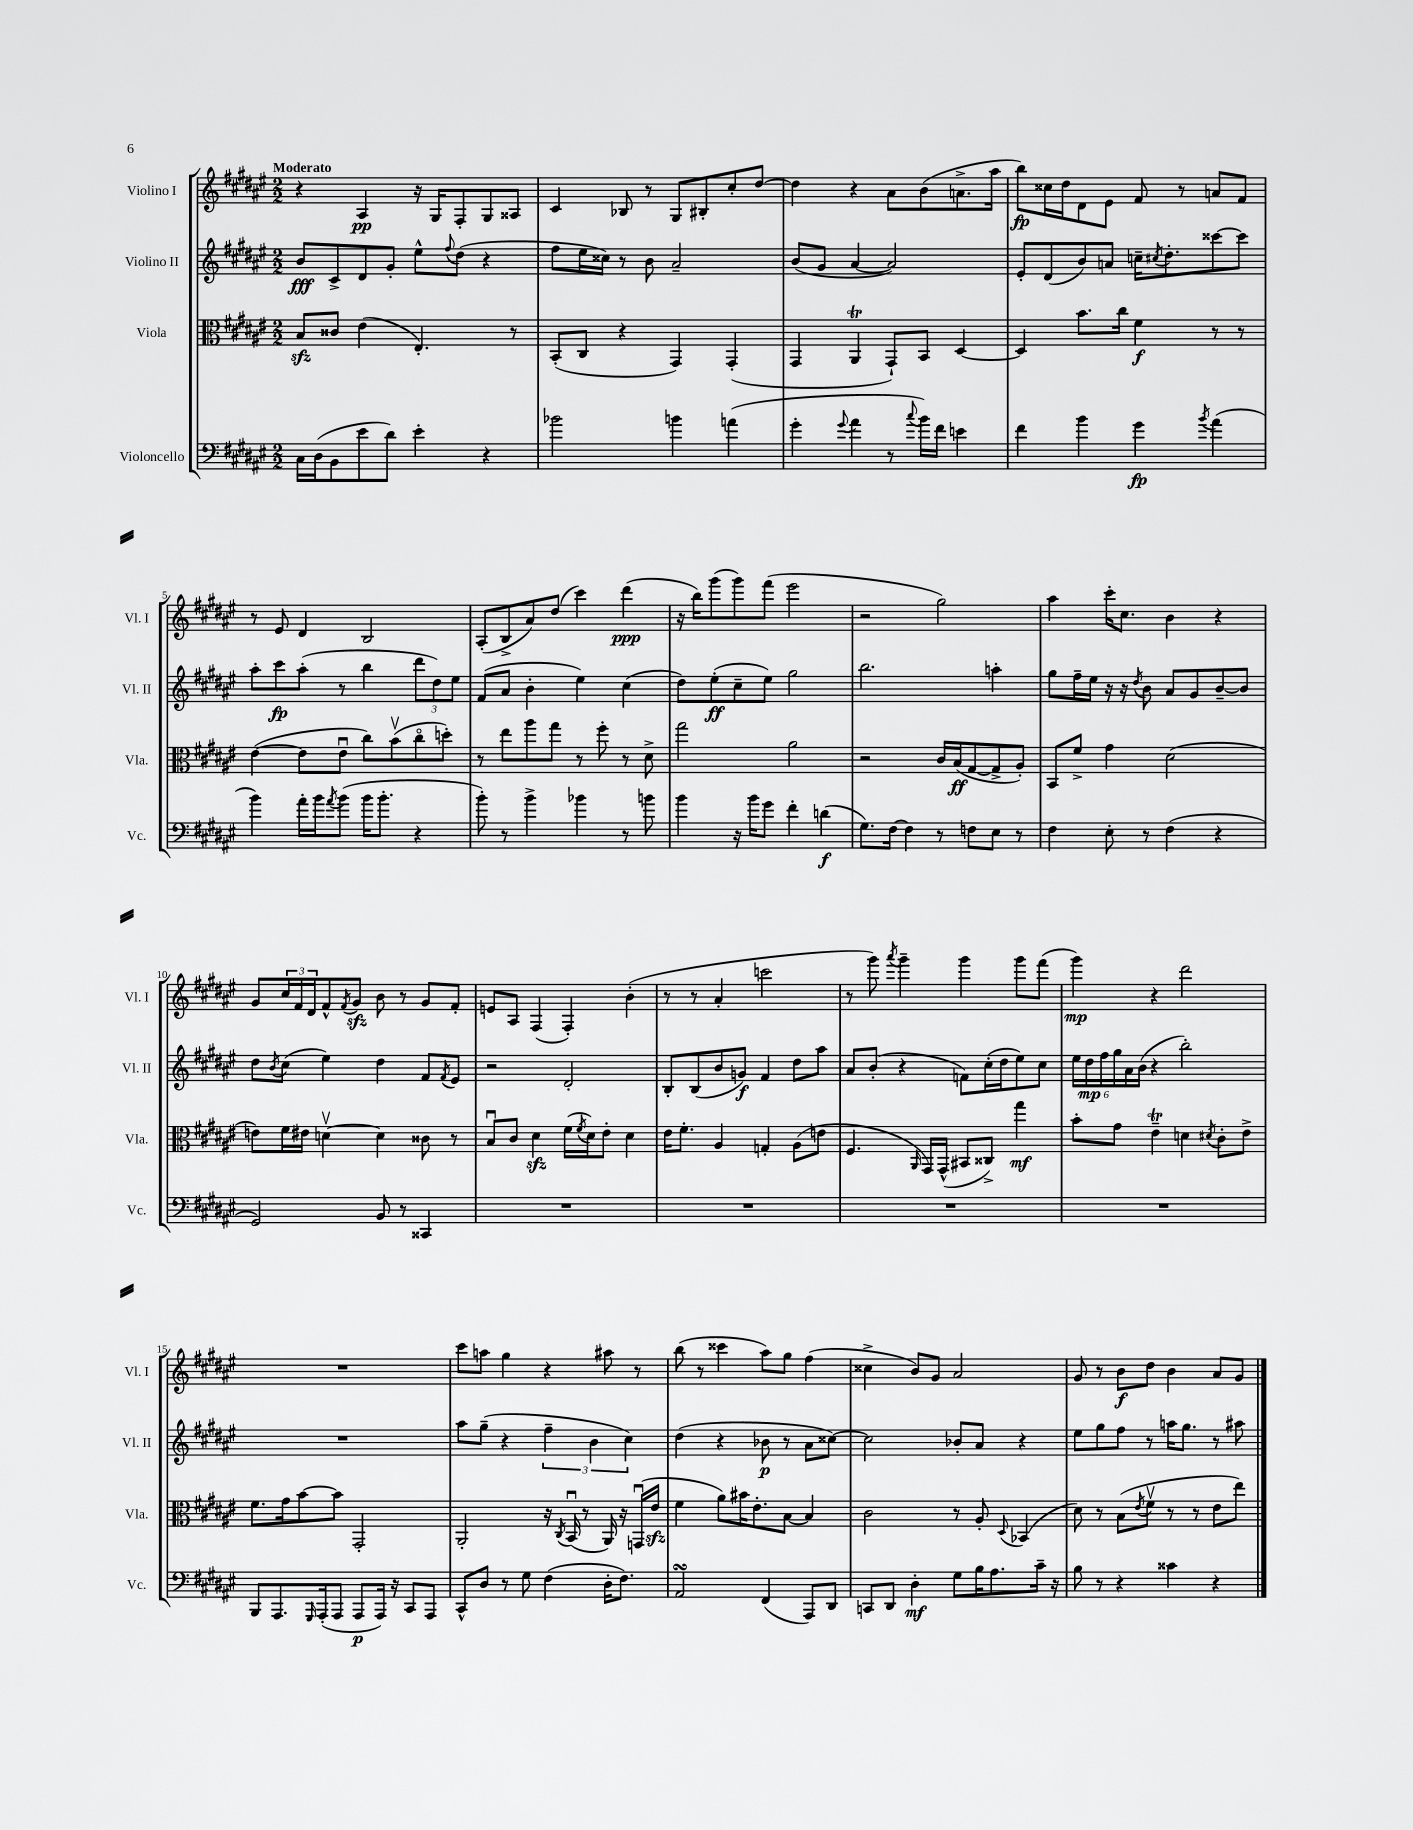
<<
\new StaffGroup <<
\new Staff = "s0" \with { instrumentName = "Violino I" shortInstrumentName = "Vl. I" } {
    \clef treble \key fis \major \numericTimeSignature \time 2/2 \tempo "Moderato"
    r4 ais4\pp r16 gis16 fis8-. gis8 aisis8 |
    cis'4 bes8 r8 gis8 bis8-. cis''8-. dis''8~ |
    dis''4 r4 ais'8 b'8( a'8.-> ais''16 |
    b''8\fp) cisis''16 dis''16 dis'8 eis'8 fis'8 r8 a'8 fis'8 |
    r8 eis'8 dis'4 b2 |
    ais8-.( b8-> ais'8) dis''8( cis'''4) dis'''4\ppp( |
    r16 b''16) gis'''8( gis'''8) fis'''8( eis'''2 |
    r2 gis''2) |
    ais''4 cis'''16-. cis''8. b'4 r4 |
    gis'8 \tuplet 3/2 { cis''16 fis'16 dis'16 } fis'8-^ \acciaccatura { fis'8 } gis'8\sfz b'8 r8 gis'8 fis'8-. |
    e'8 ais8 fis4( fis4-.) b'4-.( |
    r8 r8 ais'4-. c'''2 |
    r8 gis'''8) \acciaccatura { ais'''8 } gis'''4-- gis'''4 gis'''8 fis'''8( |
    gis'''4\mp) r4 dis'''2 |
    R1 |
    cis'''8 a''8 gis''4 r4 ais''8 r8 |
    b''8( r8 cisis'''4 ais''8) gis''8 fis''4( |
    cisis''4-> b'8) gis'8 ais'2 |
    gis'8 r8 b'8\f dis''8 b'4 ais'8 gis'8 \bar "|." |
}
\new Staff = "s1" \with { instrumentName = "Violino II" shortInstrumentName = "Vl. II" } {
    \clef treble \key fis \major \numericTimeSignature \time 2/2
    b'8\fff cis'8-> dis'8 gis'8-. eis''8-^ \appoggiatura { fis''8 } dis''8( r4 |
    fis''8 eis''16 cisis''16) r8 b'8 ais'2-- |
    b'8( gis'8 ais'4~ ais'2) |
    eis'8-. dis'8( b'8) a'8 c''16-- \acciaccatura { cis''8 } dis''8.-. cisis'''8~ cisis'''8 |
    ais''8-. cis'''8\fp ais''8-.( r8 b''4 \tuplet 3/2 { dis'''8 dis''8) eis''8 } |
    fis'8( ais'8 b'4-. eis''4) cis''4( |
    dis''8) eis''8-.\ff( cis''8-- eis''8) gis''2 |
    b''2. a''4-. |
    gis''8 fis''16-- eis''16 r16 r16 \acciaccatura { dis''8 } b'8 ais'8 gis'8 b'8~-- b'8 |
    dis''8 \acciaccatura { b'8 } cis''8( eis''4) dis''4 fis'8 \acciaccatura { fis'8 } eis'8 |
    r2 dis'2-. |
    b8-. b8( b'8 g'8\f) fis'4 dis''8 ais''8 |
    ais'8 b'8-.( r4 f'8) cis''16-.( dis''16 eis''8) cis''8 |
    \tuplet 6/4 { eis''16 dis''16\mp fis''16 gis''16 ais'16 b'16( } r4 b''2-.) |
    R1 |
    ais''8 gis''8--( r4 \tuplet 3/2 { fis''4-- b'4 cis''4) } |
    dis''4( r4 bes'8\p r8 ais'8 cisis''8~) |
    cisis''2 bes'8-. ais'8 r4 |
    eis''8 gis''8 fis''8 r8 a''16 gis''8. r8 ais''8 \bar "|." |
}
\new Staff = "s2" \with { instrumentName = "Viola" shortInstrumentName = "Vla." } {
    \clef alto \key fis \major \numericTimeSignature \time 2/2
    b8\sfz cisis'8 eis'4( eis4.-.) r8 |
    b,8-.( cis8 r4 gis,4) gis,4-.( |
    gis,4 ais,4\trill gis,8-!) b,8 dis4~ |
    dis4 b'8. cis''16 fis'4\f r8 r8 |
    eis'4~( eis'8 eis'8\downbow cis''8) b'8\upbow( cis''8\flageolet d''8-.) |
    r8 eis''8 ais''8 gis''8 r8 fis''8-. r8 dis'8-> |
    gis''2 ais'2 |
    r2 cis'16 b16\ff( gis8~ gis8-> ais8-.) |
    b,8 fis'8-> gis'4 dis'2( |
    e'8) fis'16 eis'16 d'4~\upbow d'4 cisis'8 r8 |
    b8\downbow cis'8 dis'4\sfz fis'16( \acciaccatura { fis'8 } dis'16) eis'8-. dis'4 |
    eis'16 fis'8.-. ais4 g4-. ais8( e'8 |
    fis4. \grace { ais,16 } gis,16) gis,16-^( bis,8 cisis8->) gis''4\mf |
    b'8-. gis'8 eis'4--\trill d'4 \acciaccatura { dis'8 } cis'8-. eis'8-> |
    fis'8. gis'16 b'8~ b'8 gis,2-. |
    ais,2-. r16 \acciaccatura { cis8 } b,16\downbow( r8 ais,16) r16 g,16\downbow( eis'16\sfz |
    fis'4 ais'8) bis'16 eis'8.-. b8~ b4 |
    cis'2 r8 ais8-. \appoggiatura { dis8 } bes,4( |
    dis'8) r8 b8( \acciaccatura { eis'8 } fis'8\upbow r8 r8 eis'8 eis''8) \bar "|." |
}
\new Staff = "s3" \with { instrumentName = "Violoncello" shortInstrumentName = "Vc." } {
    \clef bass \key fis \major \numericTimeSignature \time 2/2
    cis16 dis16( b,8 eis'8 dis'8) eis'4-. r4 |
    bes'2 b'4 a'4( |
    gis'4-. \appoggiatura { gis'8 } ais'4 r8 \appoggiatura { cis''8 } b'16) fis'16 e'4 |
    fis'4 b'4 gis'4\fp \acciaccatura { b'8 } ais'4( |
    b'4) ais'16-. b'16 \acciaccatura { ais'8 } b'8( b'16 b'8.-. r4 |
    b'8-.) r8 b'4-> bes'4 r8 b'8 |
    b'4 r16 b'16 gis'8 fis'4-. d'4\f( |
    gis8.) fis16~ fis4 r8 f8 eis8 r8 |
    fis4 eis8-. r8 fis4( r4 |
    gis,2) b,8 r8 cisis,4 |
    R1 |
    R1 |
    R1 |
    R1 |
    b,,8 ais,,8. \grace { gis,,16 } ais,,16-.( ais,,8 ais,,8\p ais,,16) r16 cis,8 ais,,8 |
    cis,8-^ dis8 r8 gis8 fis4( dis16-. fis8.) |
    ais,2\turn fis,4( ais,,8) dis,8 |
    c,8 dis,8 dis4-.\mf gis8 b16 ais8. cis'16-- r16 |
    b8 r8 r4 cisis'4 r4 \bar "|." |
}
>>
>>
